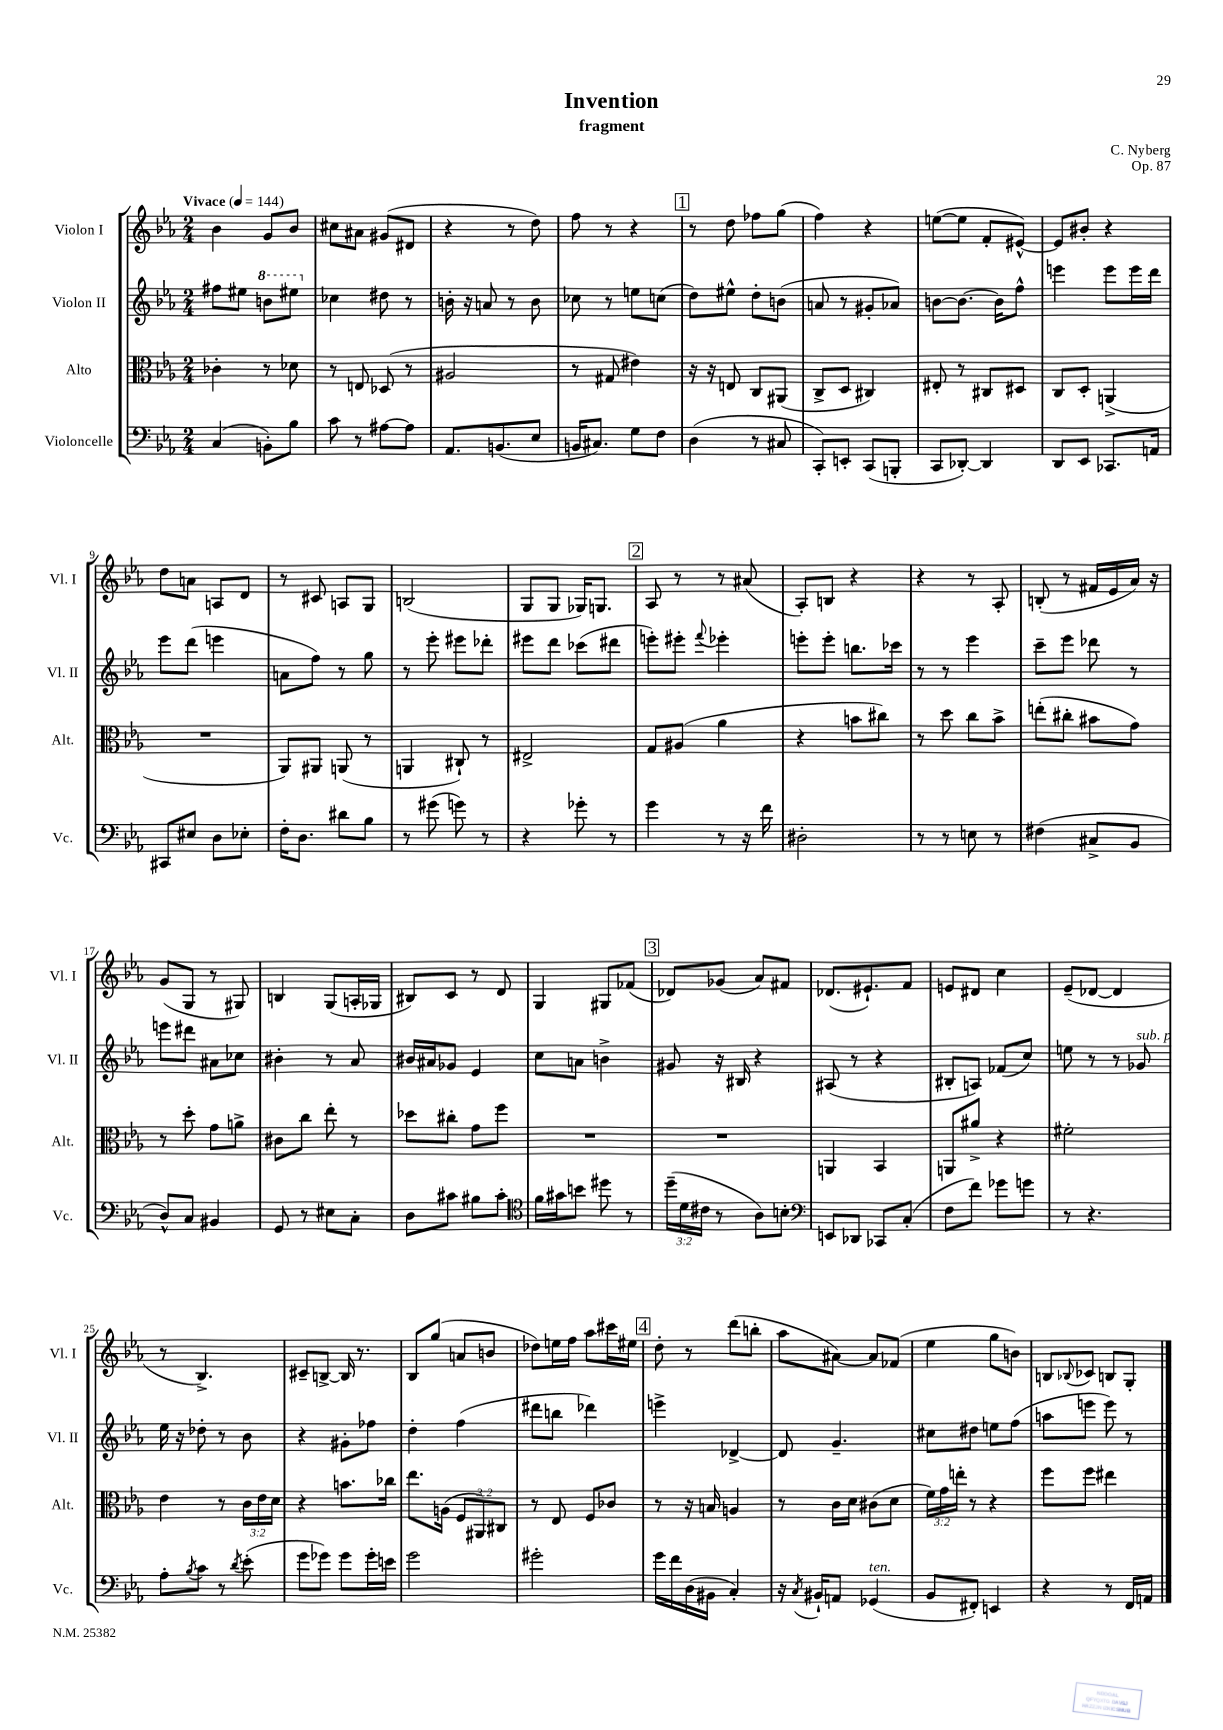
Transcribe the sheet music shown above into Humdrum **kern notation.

**kern	**kern	**kern	**kern
*staff4	*staff3	*staff2	*staff1
*clefF4	*clefC3	*clefG2	*clefG2
*k[b-e-a-]	*k[b-e-a-]	*k[b-e-a-]	*k[b-e-a-]
*M2/4	*M2/4	*M2/4	*M2/4
*MM144	*MM144	*MM144	*MM144
(4C/	4c-'\	8ff#\L	4b-\
.	.	8ee#\J	.
8BB'\L)	8r	8bb\L	8g/L
8B-\J	8d-\	8eee#\J	8b-/J
=	=	=	=
8c\	8r	4cc-\	8cc#\L
8r	8E/	.	8a#\J
[8A#\L	(8D-/	8dd#\	(8g#/L
8A#\]J	8r	8r	8d#/J
=	=	=	=
8.AA-/L	2A#/	16b'\	4r
.	.	16r	.
.	.	8a/	.
(8.BB/	.	.	.
.	.	8r	8r
8E-/J	.	8b\	8dd\)
=	=	=	=
16BB/LK	8r	8cc-\	8ff\
8.C#/J)	.	.	.
.	8G#/	8r	8r
8G\L	4e#\)	8ee\L	4r
8F\J	.	(8cc\J	.
=	=	=	=
(4D\	16r	8dd\L)	8r
.	16r	.	.
.	8E/	8ee#^^\J	8dd\
8r	8C/L	8dd'\L	8ff-\L
8C#/	(8AA#/J	(8b\J	(8gg\J
=	=	=	=
8CC'/L)	8C^/L	8a/	4ff\)
8EE'/J	8D/J	8r	.
(8CC/L	4C#/)	8g#'/L	4r
8BBB'/J	.	8a-/J)	.
=	=	=	=
8CC/L	8E#'/	[8b\L	([8ee\L
[8DD-'/J)	8r	8.b\_J	8ee\]J
4DD-/]	8C#/L	.	8f'/L
.	.	16b\]LK	.
.	8D#/J	8ff^^\J	[8e#^^/J)
=	=	=	=
8DD/L	8C/L	4eee\	8e#/]L
8EE-/J	8D'/J	.	8b#'/J
8.CC-/L	(4AA^/	8eee\L	4r
.	.	16eee\L	.
16AA/Jk	.	16ddd\JJ	.
=	=	=	=
8CC#/L	2r	8eee-\L	8dd\L
8E#/J	.	(8ddd\J	8a\J
8D\L	.	4eee\	8A/L
8E-'\J	.	.	8d/J
=	=	=	=
16F'\LK	8AA-/L)	8a\L	8r
8.D\J	.	.	.
.	8AA#/J	8ff\J)	8c#/
8d#\L	(8AA/	8r	8A/L
8B-\J	8r	8gg\	8G/J
=	=	=	=
8r	4AA/	8r	(2B/
(8g#\	.	8eee-'\	.
8g\)	8C#`/)	8eee#\L	.
8r	8r	8ddd-'\J	.
=	=	=	=
4r	2E#^/	8eee#\L	8G/L
.	.	8ddd\J	8G/J
8g-'\	.	(8ccc-\L	16G-/LK)
.	.	.	8.G/J
8r	.	8ddd#\J	.
=	=	=	=
4g\	8G/L	8eee'\L)	8A-/
.	(8A#/J	8eee#'\J	8r
.	.	8qqfff/	.
8r	4a-\	4eee-'\	8r
16r	.	.	(8a#/
16f\	.	.	.
=	=	=	=
2D#'\	4r	8eee'\L	8A-'/L)
.	.	8eee'\J	8B/J
.	8b\L	8.bb\L	4r
.	8cc#\J)	.	.
.	.	16ccc-\Jk	.
=	=	=	=
8r	8r	8r	4r
8r	8dd\	8r	.
8E\	8cc\L	4eee-\	8r
8r	8b-^\J	.	8A-'/
=	=	=	=
(4F#\	(8ee'\L	8ccc~\L	(8B'/
.	8cc#'\J	8eee-\J	8r
8C#^/L	8b#\L	8ddd-\	16f#/LL
.	.	.	16e-/
8BB-/J	8g\J)	8r	16a-/JJ)
.	.	.	16r
=	=	=	=
8D^^/L)	8r	8eee\L	(8g/L
8C/J	8dd'\	8ddd#\J	8G/J
4BB#/	8g\L	8a#\L	8r
.	8a^\J	8cc-\J	8G#/)
=	=	=	=
8GG/	8c#\L	4b#'\	4B/
8r	8cc\J	.	.
8E#\L	8ee-'\	8r	(8G/L
8C'\J	8r	8a-/	16A'/L
.	.	.	16G-/JJ
=	=	=	=
8D\L	8dd-\L	16b#/LL	8B#/L)
.	.	16a#/J	.
8c#\J	8cc#'\J	8g-/J	8c/J
8B#\L	8g\L	4e-/	8r
8c#'\J	8ff\J	.	8d/
=	=	=	=
*clefC4	*	*	*
16f\LL	2r	8cc\L	4G/
16g#\J	.	.	.
8b\J	.	8a\J	.
8dd#\	.	4b^\	8G#/L
8r	.	.	(8f-/J
=	=	=	=
(24dd~\LL	2r	8g#/	8d-/L)
24d\	.	.	.
24c#\JJ	.	.	.
8r	.	16r	(8g-/J
.	.	16B#/	.
8A-\L)	.	4r	8a-/L)
8B'\J	.	.	8f#/J
=	=	=	=
*clefF4	*	*	*
8EE/L	4AA/	(8A#/	(8.d-/L
8DD-/J	.	8r	.
.	.	.	8.e#`/)
8CC-/L	4BB-/	4r	.
(8C'/J	.	.	8f/J
=	=	=	=
8F\L	8AA/L	8B#'/L	8e/L
8f\J)	8a#^/J	8A/J)	8d#/J
8g-\L	4r	(8f-/L	4cc\
8g\J	.	8cc/J)	.
=	=	=	=
8r	2f#'\	8ee\	(8e-~/L
4.r	.	8r	[8d-/J
.	.	8r	4d-/]
.	.	8g-/	.
=	=	=	=
8A-'\L	4e-\	16ee-\	8r
.	.	16r	.
8qB-/	.	.	.
8c\J	.	8dd-'\	4.B-^/)
8r	8r	8r	.
8qd/	.	.	.
(8e-'\	24c\LL	8b-\	.
.	24e-\	.	.
.	24d\JJ	.	.
=	=	=	=
8g\L	4r	4r	8c#~/L
8g-\J)	.	.	[8B^/J
8g-\L	8.b\L	8g#'\L	16B/]
.	.	.	8.r
16g-'\L	.	8ff-\J	.
16e\JJ	16cc-\Jk	.	.
=	=	=	=
2g\	8.ee-\L	4dd'\	8B-/L
.	.	.	(8gg/J
.	(16A\Jk	.	.
.	12F/L	(4ff\	8a/L
.	12AA#/)	.	.
.	.	.	8b/J
.	12C#/J	.	.
=	=	=	=
2g#'\	8r	8ddd#\L	8dd-\L)
.	8E-/	8bb\J	16ee\L
.	.	.	16ff\JJ
.	8F/L	4ddd-\)	8aa-\L
.	8c-/J	.	16ccc#\L
.	.	.	16ee#\JJ
=	=	=	=
16g\LL	8r	4eee^\	8dd'\
16f\	.	.	.
(16D\	16r	.	8r
16BB#\JJ	16B/	.	.
4C'/)	4A/	[4d-^/	(8ddd\L
.	.	.	8bb'\J
=	=	=	=
16r	8r	8d-/]	8aa-\L
8qC/	.	.	.
16BB#`/LK	.	.	.
8AA/J	16c\LL	4.g~/	[8a#\J)
.	16d\JJ	.	.
(4GG-/	(8c#\L	.	8a#/]L
.	8d\J	.	(8f-/J
=	=	=	=
8BB-/L	24f\LL)	8cc#\L	4ee-\
.	24g\	.	.
.	24ee'\JJ	.	.
8FF#'/J)	8r	8dd#\J	.
4EE/	4r	8ee\L	8gg\L
.	.	(8ff\J	8b\J)
=	=	=	=
4r	8ff\L	8aa\L	8B/L
.	.	.	8qqB-/
.	8ff\J	8eee\J	8c-/J
8r	4ee#\	8eee\)	8B/L
16FF/LL	.	8r	8G'/J
16AA/JJ	.	.	.
==	==	==	==
*-	*-	*-	*-
